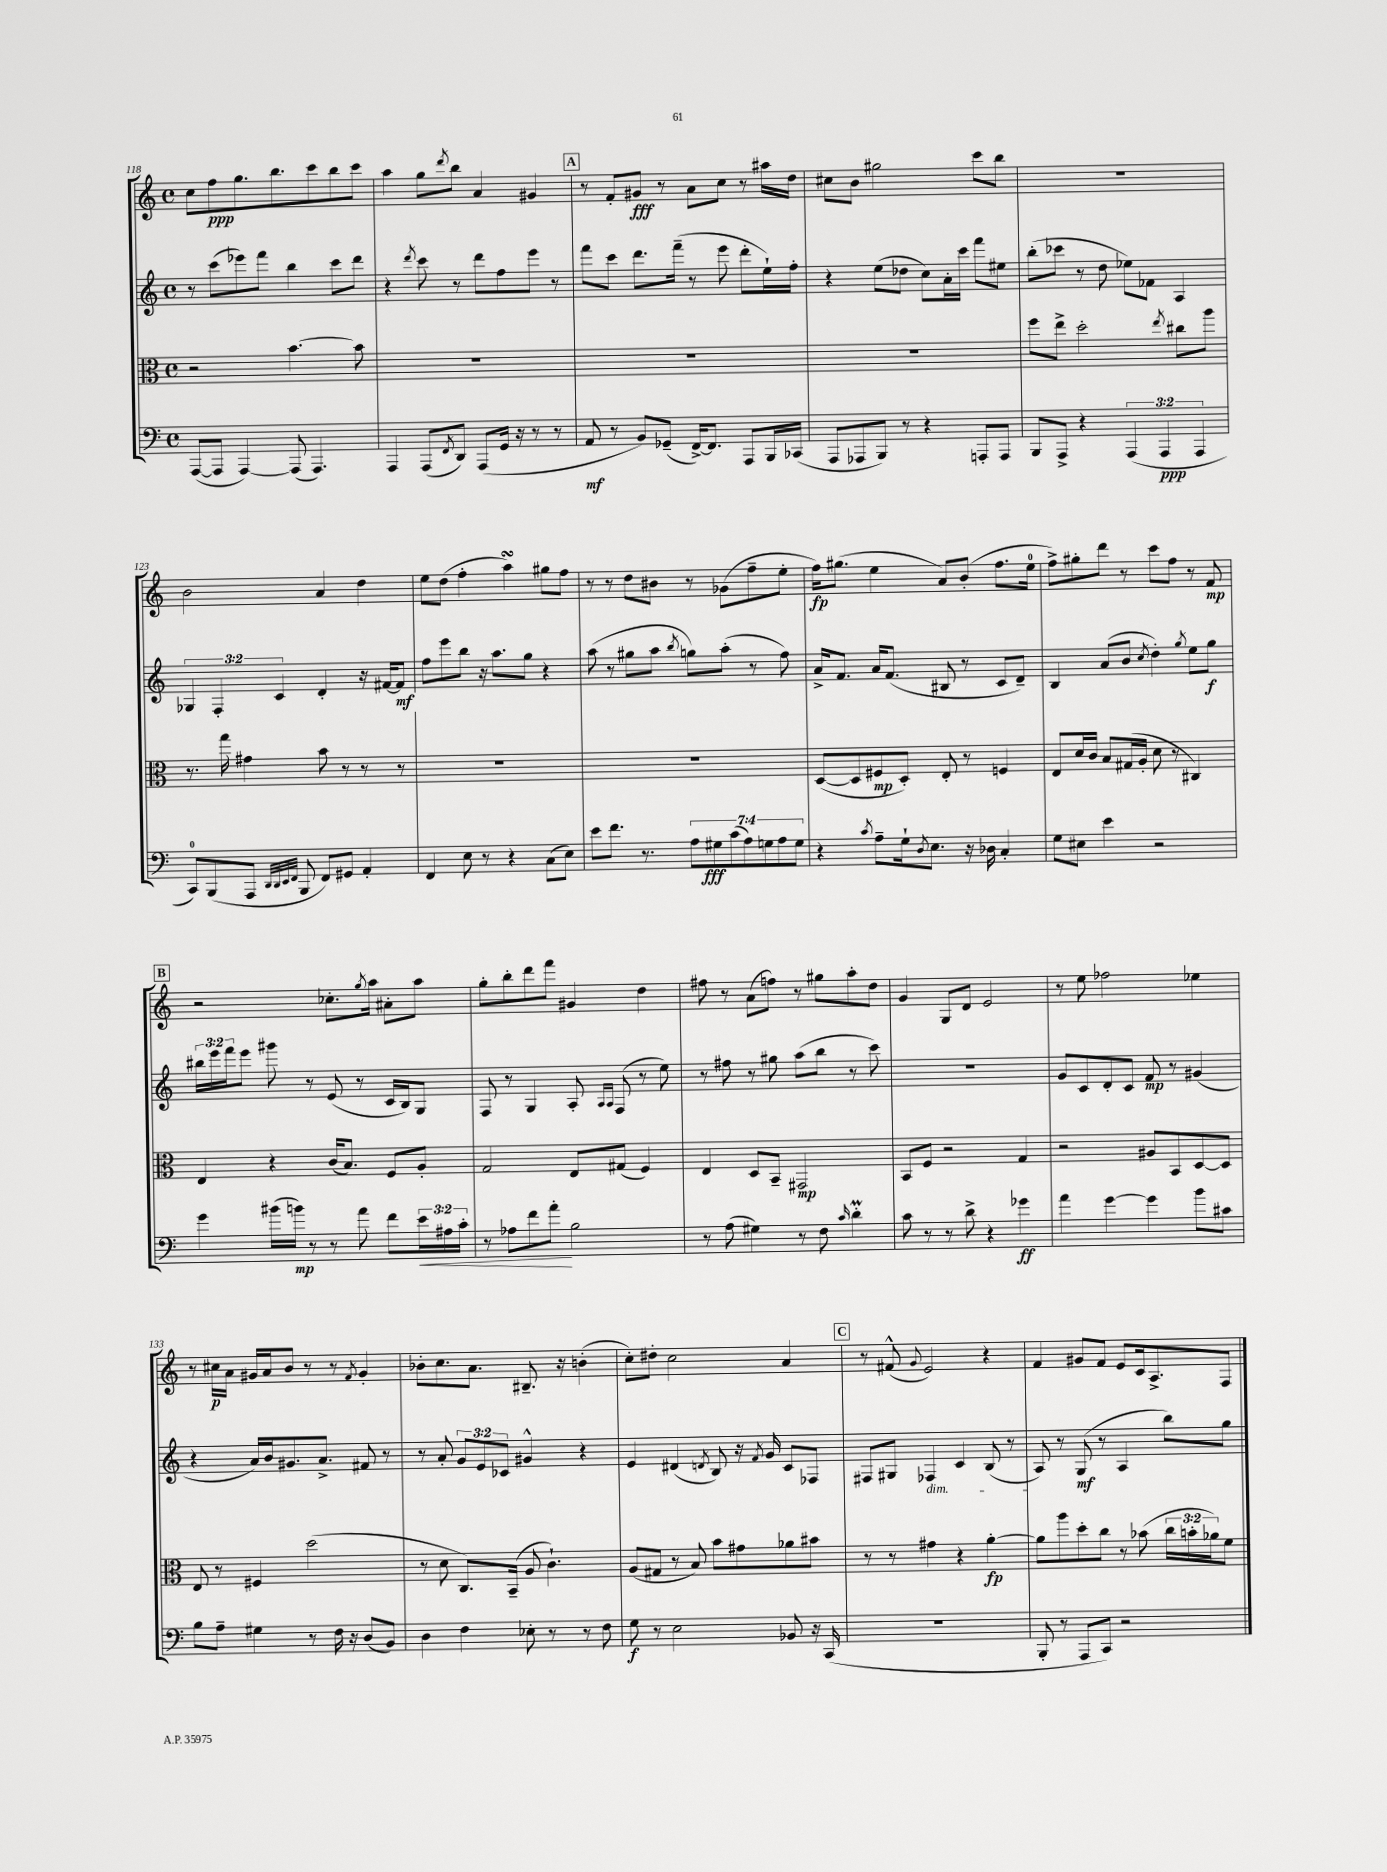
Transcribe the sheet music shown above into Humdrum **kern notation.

**kern	**dynam	**kern	**dynam	**kern	**dynam	**kern	**dynam
*part4	*part4	*part3	*part3	*part2	*part2	*part1	*part1
*staff4	*staff4	*staff3	*staff3	*staff2	*staff2	*staff1	*staff1
*clefF4	*	*clefC3	*	*clefG2	*	*clefG2	*
*k[]	*	*k[]	*	*k[]	*	*k[]	*
*M4/4	*	*M4/4	*	*M4/4	*	*M4/4	*
*met(c)	*	*met(c)	*	*met(c)	*	*met(c)	*
=118	=118	=118	=118	=118	=118	=118	=118
([8AAA/L	.	2r	.	8r	.	8cc\L	.
8AAA/J]	.	.	.	(8ccc\L	.	8ff\	ppp
[4AAA/)	.	.	.	8eee-X\)	.	8.gg\	.
.	.	.	.	8fff\J	.	.	.
.	.	.	.	.	.	8.bb\	.
(8AAA/]	.	[4.b\	.	4bb\	.	.	.
4.AAA/)	.	.	.	.	.	8ccc\	.
.	.	.	.	8ccc\L	.	8bb\	.
.	.	8b\]	.	8ddd\J	.	8ccc\J	.
=119	=119	=119	=119	=119	=119	=119	=119
4AAA/	.	1r	.	4r	.	4aa\	.
.	.	.	.	8qddd/	.	.	.
(8AAA/L	.	.	.	8ccc\	.	8gg\L	.
8qFF/	.	.	.	.	.	8qddd/	.
8DD/J)	.	.	.	8r	.	8bb\J	.
(8AAA/L	.	.	.	8ddd\L	.	4a/	.
16GG/Jk	.	.	.	8ff\	.	.	.
16r	.	.	.	.	.	.	.
8r	.	.	.	8eee\J	.	4g#X/	.
8r	.	.	.	8r	.	.	.
!!LO:REH:place=s1:t=A
=120	=120	=120	=120	=120	=120	=120	=120
8AA/	mf	1r	.	8fff\L	.	8r	.
8r	.	.	.	8ccc\J	.	8f'/L	.
8BB/L)	.	.	.	8.ddd\L	.	8g#X/J	fff
(8GG-X~/J	.	.	.	.	.	8r	.
.	.	.	.	(16fff~\Jk	.	.	.
[16FF^/KL)	.	.	.	8r	.	8a\L	.
8.FF/J]	.	.	.	.	.	.	.
.	.	.	.	8eee\	.	8cc\J	.
8AAA/L	.	.	.	8ddd'\L	.	8r	.
16BBB/L	.	.	.	16ee`\L)	.	16aa#X\LL	.
(16CC-X/JJ	.	.	.	16ff'\JJ	.	16dd\JJ	.
=121	=121	=121	=121	=121	=121	=121	=121
8AAA/L	.	1r	.	4r	.	8cc#X\L	.
8AAA-X/	.	.	.	.	.	8b\J	.
8BBB/J)	.	.	.	(8ee\L	.	2gg#X\	.
8r	.	.	.	8dd-X\J	.	.	.
4r	.	.	.	8cc\L)	.	.	.
.	.	.	.	16a'\L	.	.	.
.	.	.	.	16ccc\JJ	.	.	.
8AAAn'/L	.	.	.	8fff\L	.	8ccc\L	.
8AAA/J	.	.	.	8ee#X\J	.	8bb\J	.
=122	=122	=122	=122	=122	=122	=122	=122
8BBB/L	.	8ff\L	.	(8bb'\L	.	1r	.
8AAA^/J	.	8ee^\J	.	8ccc-X\J	.	.	.
4r	.	2dd'\	.	8r	.	.	.
.	.	.	.	8dd\	.	.	.
(6AAA/	.	.	.	8ee-X\L)	.	.	.
.	.	.	.	8f-X\J	.	.	.
6AAA/	ppp	.	.	.	.	.	.
.	.	8qee/	.	.	.	.	.
.	.	8cc#X\L	.	4A/	.	.	.
6AAA/	.	.	.	.	.	.	.
.	.	8aa\J	.	.	.	.	.
!!LO:LB:g=z
=123	=123	=123	=123	=123	=123	=123	=123
8CC/L)	.	8.r	.	6G-X/	.	2b\	.
(8BBB/	.	.	.	.	.	.	.
.	.	.	.	6F'/	.	.	.
.	.	16gg\	.	.	.	.	.
8AAA/J	.	4g#X\	.	.	.	.	.
.	.	.	.	6c/	.	.	.
32qqDD/LLL	.	.	.	.	.	.	.
32qqDD/	.	.	.	.	.	.	.
32qqEE/	.	.	.	.	.	.	.
32qqFF/JJJ	.	.	.	.	.	.	.
8BBB/	.	.	.	.	.	.	.
8FF/L)	.	8b\	.	4d'/	.	4a/	.
8GG#X/J	.	8r	.	.	.	.	.
4AA'/	.	8r	.	16r	.	4dd\	.
.	.	.	.	[16f#X/KL	.	.	.
.	.	8r	.	8f#/J]	mf	.	.
=124	=124	=124	=124	=124	=124	=124	=124
4FF/	.	1r	.	8ff\L	.	8ee\L	.
.	.	.	.	8eee\	.	(8dd\J	.
8E\	.	.	.	8bb\J	.	4ff'\	.
8r	.	.	.	16r	.	.	.
.	.	.	.	8.aa\L	.	.	.
4r	.	.	.	.	.	4aasSSS\)	.
.	.	.	.	8gg\J	.	.	.
(8C\L	.	.	.	4r	.	8gg#X\L	.
8E\J)	.	.	.	.	.	8ff\J	.
=125	=125	=125	=125	=125	=125	=125	=125
8e\L	.	1r	.	(8aa\	.	8r	.
8.f\J	.	.	.	8r	.	8r	.
.	.	.	.	8gg#X\L	.	8dd\L	.
8.r	.	.	.	.	.	.	.
.	.	.	.	8aa\J	.	8b#X\J	.
.	.	.	.	8qbb/	.	.	.
14A\L	.	.	.	8ggn\L)	.	8r	.
14G#X\	fff	.	.	.	.	.	.
.	.	.	.	(8aa'\J	.	(8g-X\L	.
(14c\	.	.	.	.	.	.	.
14A\)	.	.	.	.	.	.	.
.	.	.	.	8r	.	8ff~\	.
14Gn\	.	.	.	.	.	.	.
14A\	.	.	.	.	.	.	.
.	.	.	.	8ff\)	.	8ee'\J	.
14G\J	.	.	.	.	.	.	.
=126	=126	=126	=126	=126	=126	=126	=126
4r	.	([8D/L	.	16a^/KL	.	16ff\KL)	fp
.	.	.	.	8.f/J	.	(8.gg#X\J	.
.	.	8D/]	.	.	.	.	.
8qc/	.	.	.	.	.	.	.
8A~\L	.	8F#X/	mp	16a/KL	.	4ee\	.
.	.	.	.	(8.f/J	.	.	.
16G`\k	.	8D'/J)	.	.	.	.	.
8qD/	.	.	.	.	.	.	.
8.E\J	.	.	.	.	.	.	.
.	.	8E'/	.	8B#X/	.	8a/L)	.
16r	.	8r	.	8r	.	(8b'/J	.
16D-X\	.	.	.	.	.	.	.
4C'/	.	4Fn/	.	8c/L	.	8.ff\L	.
.	.	.	.	8d~/J)	.	.	.
.	.	.	.	.	.	16ee\Jk	.
=127	=127	=127	=127	=127	=127	=127	=127
8G\L	.	8E/L	.	4B/	.	8ff^\L)	.
8E#X\J	.	16d/L	.	.	.	8gg#X'\	.
.	.	16c/JJ	.	.	.	.	.
4e\	.	8B/L	.	(8a/L	.	8ddd\J	.
.	.	(16G#X/L	.	8b/J	.	8r	.
.	.	16A'/JJ	.	.	.	.	.
.	.	.	.	8qcc/	.	.	.
2r	.	8d\	.	4dd'\)	.	8ccc\L	.
.	.	8r	.	.	.	8ff\J	.
.	.	.	.	8qgg/	.	.	.
.	.	4C#X/)	.	8ee\L	.	8r	.
.	.	.	.	8gg\J	f	8f/	mp
!!LO:LB:g=z
!!LO:REH:place=s1:t=B
=128	=128	=128	=128	=128	=128	=128	=128
4g\	.	4E/	.	24bb#X\LL	.	2r	.
.	.	.	.	24eee\	.	.	.
.	.	.	.	24fff\J	.	.	.
.	.	.	.	8eee\J	.	.	.
(16b#X\LL	.	4r	.	8ggg#X\	.	.	.
16bn\JJ)	mp	.	.	.	.	.	.
8r	.	.	.	8r	.	.	.
8r	.	(16c/KL	.	(8e/	.	8.cc-X'\L	.
.	.	8.B/J)	.	.	.	.	.
8a\	.	.	.	8r	.	.	.
.	.	.	.	.	.	8qgg/	.
.	.	.	.	.	.	16aa\Jk	.
8f\L	.	8F/L	.	16c/LL	.	8a#X'\L	.
.	.	.	.	16B/J)	.	.	.
!	!LO:HP:b	!	!	!	!	!	!
24e\L	<	8A'/J	.	8G/J	.	8aa\J	.
24A#X\	.	.	.	.	.	.	.
24c'\JJ	.	.	.	.	.	.	.
=129	=129	=129	=129	=129	=129	=129	=129
8r	.	2G/	.	8F/	.	8gg'\L	.
8A-X\L	.	.	.	8r	.	8bb'\	.
8f\	.	.	.	4G/	.	8ddd\	.
8a'\J	.	.	.	.	.	8fff\J	.
2B\	[	8E/L	.	8A'/	.	4g#X/	.
.	.	.	.	16qqA/LL	.	.	.
.	.	.	.	16qqA/JJ	.	.	.
.	.	(8G#X/J	.	(8F/	.	.	.
.	.	4F/)	.	8r	.	4dd\	.
.	.	.	.	8ee\)	.	.	.
=130	=130	=130	=130	=130	=130	=130	=130
8r	.	4E/	.	8r	.	8ff#X\	.
(8A\	.	.	.	8ff#X\	.	8r	.
4G#X\)	.	8D/L	.	8r	.	(8a\L	.
.	.	8BB~/J	.	8gg#X\	.	8ffn\J)	.
8r	.	2GG#X/	mp	(8aa\L	.	8r	.
8F\	.	.	.	8bb\J	.	8gg#X\L	.
16qqc/	.	.	.	.	.	.	.
4dM'\	.	.	.	8r	.	8aa'\	.
.	.	.	.	8ccc\)	.	8dd\J	.
=131	=131	=131	=131	=131	=131	=131	=131
8c\	.	8BB/L	.	1r	.	4g/	.
8r	.	8F/J	.	.	.	.	.
8r	.	2r	.	.	.	8G/L	.
8d^\	.	.	.	.	.	8d/J	.
4r	.	.	.	.	.	2e/	.
4g-X\	ff	4G/	.	.	.	.	.
=132	=132	=132	=132	=132	=132	=132	=132
4a\	.	2r	.	8g/L	.	8r	.
.	.	.	.	8c/	.	8ee\	.
[4g\	.	.	.	8d'/	.	2ff-X\	.
.	.	.	.	8c/J	.	.	.
4g\]	.	8A#X/L	.	8f/	mp	.	.
.	.	8BB/	.	8r	.	.	.
8b\L	.	[8D/	.	(4g#X/	.	4ee-X\	.
8c#X\J	.	8D/J]	.	.	.	.	.
!!LO:LB:g=z
=133	=133	=133	=133	=133	=133	=133	=133
8B\L	.	8E/	.	4r	.	8r	.
8A~\J	.	8r	.	.	.	16cc#X\LL	p
.	.	.	.	.	.	16a\JJ	.
4G#X\	.	4F#X/	.	16a/LL)	.	16g#X/LL	.
.	.	.	.	16b/J	.	16a/J	.
.	.	.	.	8.g#X/	.	8b/J	.
8r	.	(2dd\	.	.	.	8r	.
.	.	.	.	8.a^/J	.	.	.
16F\	.	.	.	.	.	8r	.
16r	.	.	.	.	.	.	.
.	.	.	.	.	.	8qf/	.
(8D/L	.	.	.	8f#X/	.	4g#'/	.
8BB/J)	.	.	.	8r	.	.	.
=134	=134	=134	=134	=134	=134	=134	=134
4D\	.	8r	.	8r	.	8b-X'\L	.
.	.	8d\	.	8a'/	.	8.cc\	.
4F\	.	8.C/L)	.	12g/L	.	.	.
.	.	.	.	.	.	8.a\J	.
.	.	.	.	12e/	.	.	.
.	.	.	.	12c-X/J	.	.	.
.	.	(16BB~/Jk	.	.	.	.	.
8E-X'\	.	8A/	.	4g#X^^/	.	8.B#X~/	.
8r	.	4.c`\)	.	.	.	.	.
.	.	.	.	.	.	16r	.
8r	.	.	.	4r	.	(4bn'\	.
8F\	.	.	.	.	.	.	.
=135	=135	=135	=135	=135	=135	=135	=135
8G\	f	(8A/L	.	4e/	.	8cc'\L)	.
8r	.	8G#X/J	.	.	.	8dd#X'\J	.
2E\	.	8r	.	(4d#X/	.	2cc\	.
.	.	8B/)	.	.	.	.	.
.	.	.	.	8qdn/	.	.	.
.	.	8b\L	.	8B/)	.	.	.
.	.	8g#X\	.	16r	.	.	.
.	.	.	.	8qf/	.	.	.
.	.	.	.	16g/	.	.	.
8BB-X/	.	8a-X\	.	8c/L	.	4a/	.
16r	.	8b#X\J	.	8F-X/J	.	.	.
(16CC/	.	.	.	.	.	.	.
!!LO:REH:place=s1:t=C
=136	=136	=136	=136	=136	=136	=136	=136
1r	.	8r	.	8F#X/L	.	8r	.
.	.	8r	.	8G#X/J	.	(8f#X^^/	.
.	.	.	.	.	.	8qqg/	.
!	!	!	!	!LO:TX:b:i:t=dim.	!	!	!
.	.	4g#X\	.	4F-X/	.	2e/)	.
.	.	4r	.	4c/	.	.	.
.	.	[4a'\	fp	(8B/	.	4r	.
.	.	.	.	8r	.	.	.
=137	=137	=137	=137	=137	=137	=137	=137
8BBB'/	.	8a\L]	.	8A/)	.	4f/	.
8r	.	8aa\	.	8r	.	.	.
8AAA/L	.	8dd'\	.	(8G/	mf	8g#X/L	.
8CC/J)	.	8cc\J	.	8r	.	8f/J	.
2r	.	8r	.	4A/	.	8e/L	.
.	.	(8b-X\	.	.	.	16c/k	.
.	.	.	.	.	.	8.A^/	.
.	.	24cc\LL	.	8bb\L)	.	.	.
.	.	24bn'\	.	.	.	.	.
.	.	24a-X\J)	.	.	.	.	.
.	.	8f\J	.	8gg\J	.	8F/J	.
==	==	==	==	==	==	==	==
*-	*-	*-	*-	*-	*-	*-	*-
